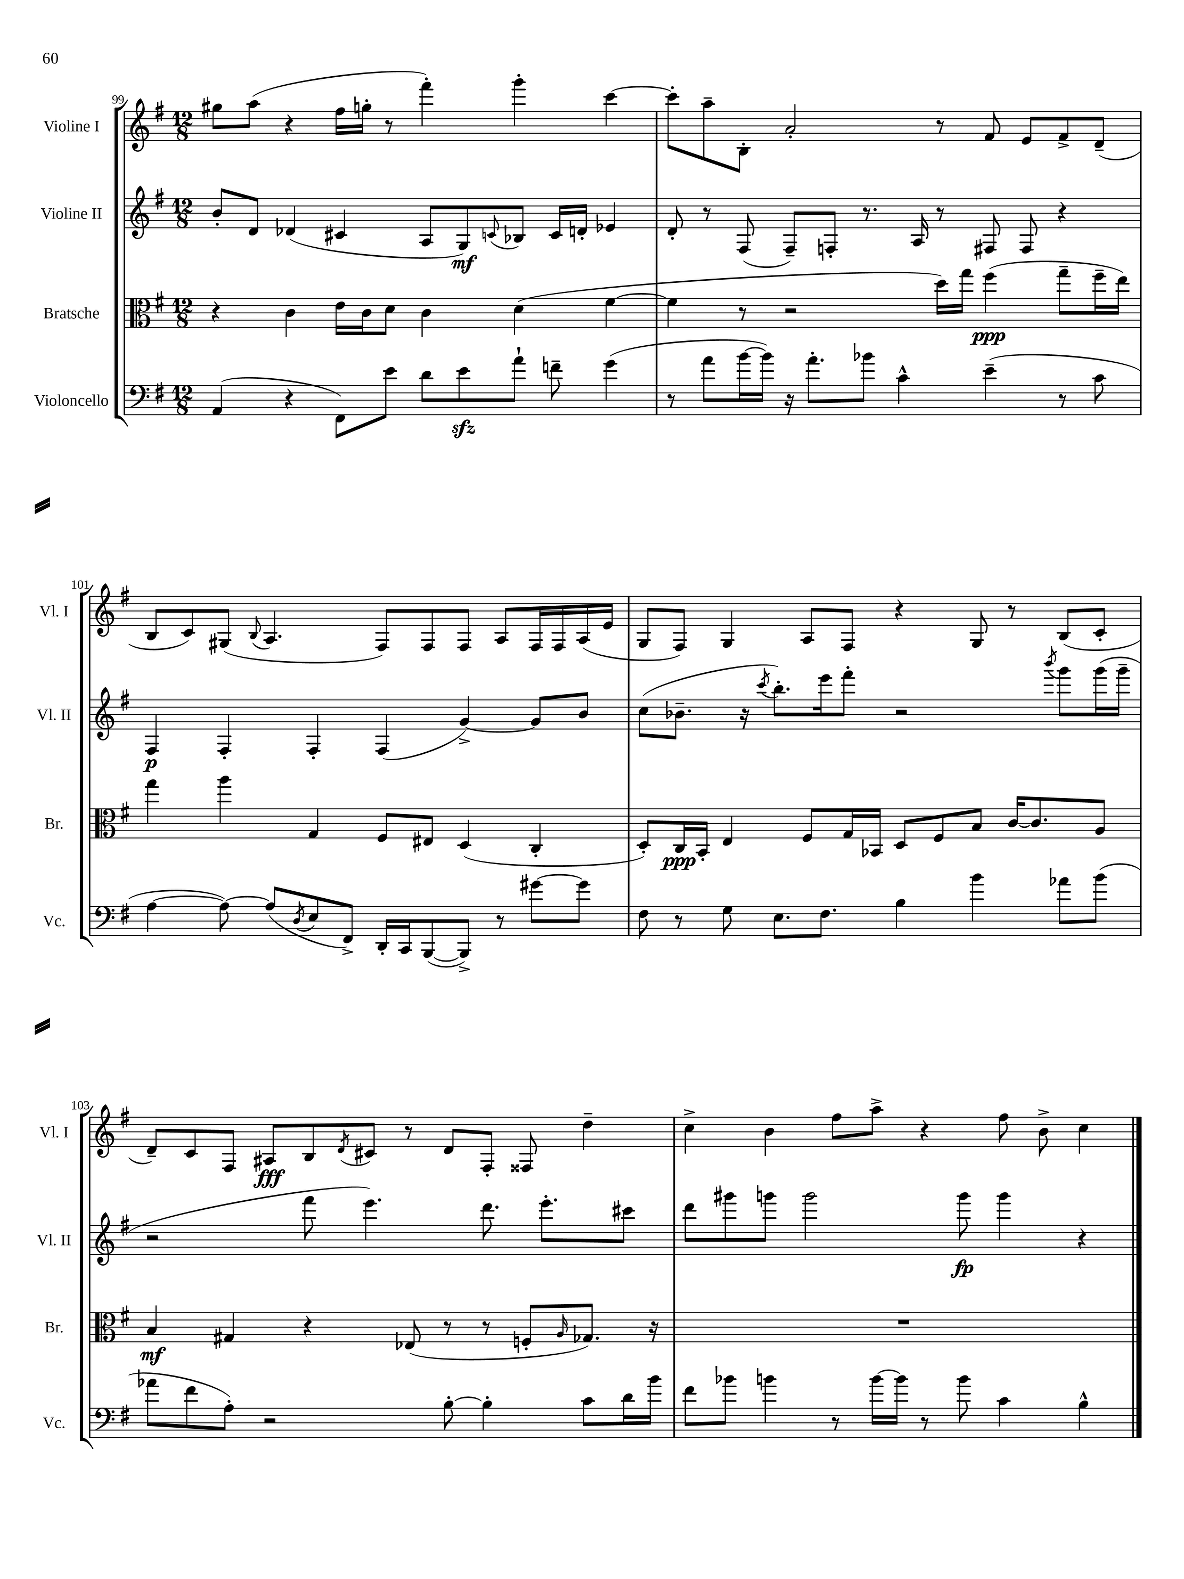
<<
\new StaffGroup <<
\new Staff = "s0" \with { instrumentName = "Violine I" shortInstrumentName = "Vl. I" } {
    \clef treble \key g \major \numericTimeSignature \time 12/8
    gis''8 a''8( r4 fis''16 g''16-. r8 fis'''4-.) g'''4-. c'''4~ |
    c'''8-. a''8-- b8-. a'2-. r8 fis'8 e'8 fis'8-> d'8--( |
    b8 c'8) gis8( \appoggiatura { b8 } a4. fis8) fis8 fis8 a8 fis16 fis16 a16( e'16 |
    g8 fis8) g4 a8 fis8 r4 g8 r8 b8( c'8-. |
    d'8--) c'8 fis8 ais8\fff b8 \acciaccatura { d'8 } cis'8 r8 d'8 fis8-. fisis8 d''4-- |
    c''4-> b'4 fis''8 a''8-> r4 fis''8 b'8-> c''4 \bar "|." |
}
\new Staff = "s1" \with { instrumentName = "Violine II" shortInstrumentName = "Vl. II" } {
    \clef treble \key g \major \numericTimeSignature \time 12/8
    b'8-. d'8 des'4( cis'4 a8 g8\mf) \appoggiatura { c'8 } bes8 c'16 d'16-. ees'4 |
    d'8-. r8 fis8( fis8--) f8-. r8. a16 r8 fis8 fis8 r4 |
    fis4\p fis4-. fis4-. fis4( g'4~->) g'8 b'8 |
    c''8( bes'8.-- r16 \acciaccatura { c'''8 } b''8.-.) e'''16 fis'''8-. r2 \acciaccatura { b'''8 } g'''8 g'''16( g'''16-- |
    r2 fis'''8 e'''4.) d'''8. e'''8.-. cis'''8 |
    d'''8 gis'''8 g'''8 g'''2 g'''8\fp g'''4 r4 \bar "|." |
}
\new Staff = "s2" \with { instrumentName = "Bratsche" shortInstrumentName = "Br." } {
    \clef alto \key g \major \numericTimeSignature \time 12/8
    r4 c'4 e'16 c'16 d'8 c'4 d'4( fis'4~ |
    fis'4 r8 r2 d''16) g''16 fis''4\ppp( g''8-- fis''16-- e''16) |
    g''4 a''4 g4 fis8 eis8 d4( c4-. |
    d8-.) c16\ppp b,16-. e4 fis8 g16 bes,16 d8 fis8 b8 c'16~ c'8. a8 |
    b4\mf gis4 r4 ees8( r8 r8 f8-. \grace { a16 } ges8.) r16 |
    R1. \bar "|." |
}
\new Staff = "s3" \with { instrumentName = "Violoncello" shortInstrumentName = "Vc." } {
    \clef bass \key g \major \numericTimeSignature \time 12/8
    a,4( r4 fis,8) e'8 d'8 e'8\sfz a'8-! f'8-- g'4( |
    r8 a'8 b'16~ b'16) r16 a'8.-. bes'8 c'4-^ e'4--( r8 c'8 |
    a4~ a8~) a8( \acciaccatura { d8 } e8 fis,8->) d,16-. c,16 b,,8~( b,,8->) r8 gis'8~ gis'8 |
    fis8 r8 g8 e8. fis8. b4 b'4 aes'8 b'8( |
    aes'8 fis'8 a8-.) r2 b8~-. b4-. c'8 d'16 b'16 |
    fis'8 bes'8 b'4 r8 b'16~ b'16 r8 b'8 c'4 b4-^ \bar "|." |
}
>>
>>
\layout { \context { \Score currentBarNumber = #99 } }
